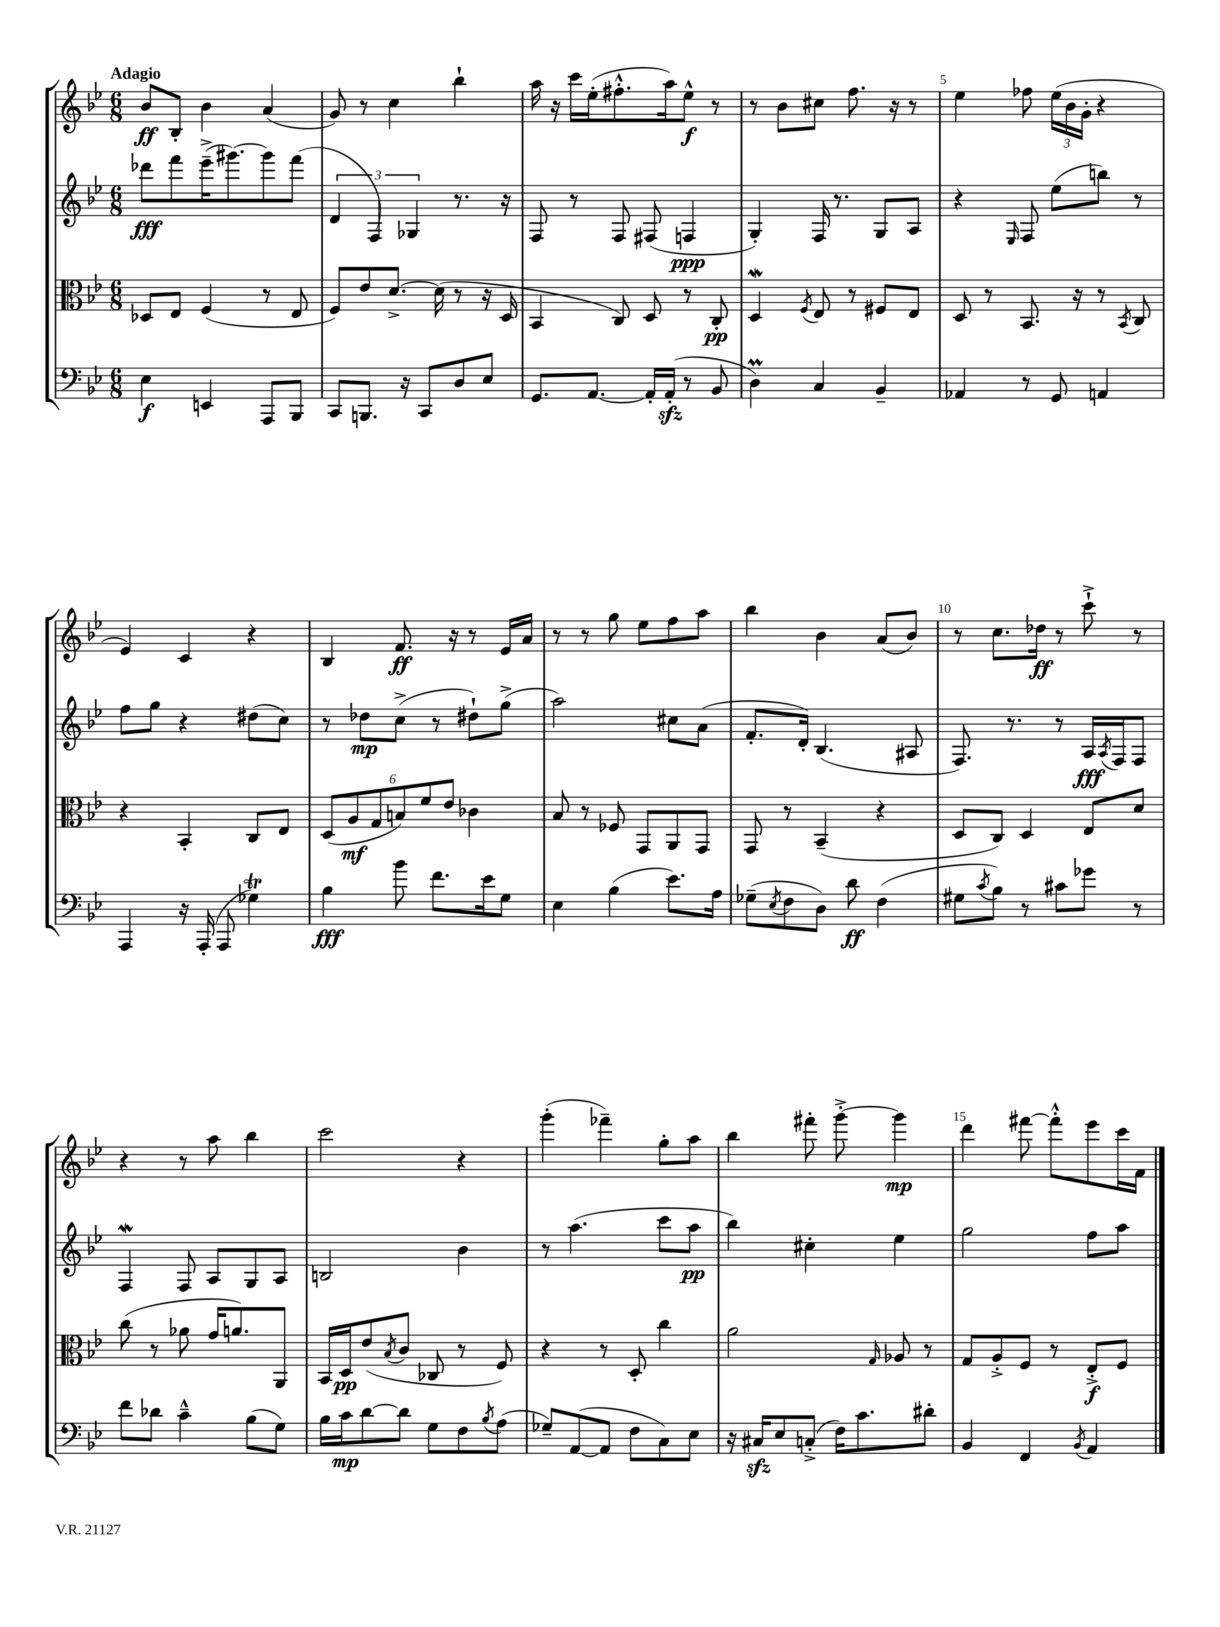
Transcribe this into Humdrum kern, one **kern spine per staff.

**kern	**kern	**kern	**kern
*staff4	*staff3	*staff2	*staff1
*clefF4	*clefC3	*clefG2	*clefG2
*k[b-e-]	*k[b-e-]	*k[b-e-]	*k[b-e-]
*M6/8	*M6/8	*M6/8	*M6/8
4E-\	8D-/L	8ddd-\L	8b-/L
.	8E-/J	8fff\	8B-'/J
4EE/	(4F/	(16eee-~^\K	4b-\
.	.	[8.ggg#\)	.
8AAA/L	8r	8ggg#\]	(4a/
8BBB-/J	8E-/	(8fff\J	.
=	=	=	=
8CC/L	8F/L)	6d/	8g/)
8.BBB/J	8e-/	.	8r
.	.	6F/)	.
.	[8.d^/J	.	4cc\
16r	.	.	.
.	.	6G-/	.
8CC/L	.	.	.
.	(16d\]	.	.
8D/	8r	8.r	4bb-`\
8E-/J	16r	.	.
.	16D/	16r	.
=	=	=	=
8.GG/L	4BB-/	8F/	16aa\
.	.	.	16r
.	.	8r	16ccc\LL
[8.AA/J	.	.	(16ee-'\J
.	8C/)	8F/	8.ff#'^^\
16AA'/]LL	8D/	(8F#/	.
(16AA'/JJ	.	.	16aa\k)
8r	8r	4F/	8ee-^^\J
8BB-/	8C'/	.	8r
=	=	=	=
4D\)	4D/	4G'/)	8r
.	.	.	8b-\L
.	8qF/	.	.
4C/	8E-/	16F/	8cc#\J
.	.	8.r	.
.	8r	.	8.ff\
4BB-~/	8F#/L	8G/L	.
.	.	.	16r
.	8E-/J	8A/J	8r
=	=	=	=
4AA-/	8D/	4r	4ee-\
.	8r	.	.
.	.	16qqE-/	.
8r	8.BB-/	8F/	8ff-\
8GG/	.	(8ee-\L	(24ee-\LL
.	.	.	24b-\
.	16r	.	.
.	.	.	24g'\JJ
4AA/	8r	8bb\J)	4r
.	8qBB-/	.	.
.	8C/	8r	.
=	=	=	=
4AAA/	4r	8ff\L	4e-/)
.	.	8gg\J	.
16r	4BB-'/	4r	4c/
(16AAA'/	.	.	.
8AAA/	.	.	.
4G-\)	8C/L	(8dd#\L	4r
.	8E-/J	8cc\J)	.
=	=	=	=
4B-\	(12D/L	8r	4B-/
.	12A/	.	.
.	.	8dd-\L	.
.	12G/	.	.
8b-\	12B/)	(8cc^\J	8.f/
.	12f/	.	.
8.f\L	.	8r	.
.	12e-/J	.	.
.	.	.	16r
.	4c-\	8dd#`\L)	8r
16e-\k	.	.	.
8G\J	.	(8gg^\J	16e-/LL
.	.	.	16a/JJ
=	=	=	=
4E-\	8B-/	2aa\)	8r
.	8r	.	8r
(4B-\	8F-/	.	8gg\
.	8GG/L	.	8ee-\L
8.e-\L)	8AA/	8cc#\L	8ff\
.	8GG/J	(8a\J	8aa\J
16A\Jk	.	.	.
=	=	=	=
(8G-~\L	8GG/	8.f'/L	4bb-\
8qE-/	.	.	.
8F\	8r	.	.
.	.	16d'/Jk)	.
8D\J)	(4BB-~/	(4.B-/	4b-\
8d\	.	.	.
(4F\	4r	.	(8a/L
.	.	8A#/	8b-/J)
=	=	=	=
8G#\L	8D/L	8.F/)	8r
8qc/	.	.	.
8B-\J)	8C/J)	.	8.cc\L
.	.	8.r	.
8r	4D/	.	.
.	.	.	16dd-\Jk
8c#\L	.	8r	8r
8g-\J	8E-/L	16A/LL	8ccc`^\
.	.	8qA/	.
.	.	16F/J	.
8r	8d/J	8F/J	8r
=	=	=	=
8f\L	(8cc\	4F/	4r
8d-\J	8r	.	.
4c~^^\	8a-\	8F/	8r
.	16g/LK	8A/L	8aa\
.	8.a/)	.	.
(8B-\L	.	8G/	4bb-\
8G\J)	8AA/J	8A/J	.
=	=	=	=
16B-\LL	16BB-/LL	2B/	2ccc\
16c\J	16D/J	.	.
[8d\	(8e-/	.	.
.	8qB-/	.	.
8d\]J	8c/J	.	.
8G\L	8C-/	.	.
8F\	8r	4b-\	4r
8qB-/	.	.	.
(8A\J	8F/)	.	.
=	=	=	=
8G-~/L)	4r	8r	(4ggg'\
([8AA/	.	(4.aa\	.
8AA/]J	8r	.	4fff-~\)
8F\L	8D'/	.	.
8C\)	4cc\	8ccc\L	8gg'\L
8E-\J	.	8aa\J	8aa\J
=	=	=	=
16r	2a\	4bb-\)	4bb-\
16C#/LK	.	.	.
8E-/	.	.	.
(8C'^/J	.	4cc#'\	8fff#'\
16F\LK)	.	.	[8ggg'^\
8.c\	.	.	.
.	16qqG/	.	.
.	8A-/	4ee-\	4ggg\]
8d#'\J	8r	.	.
=	=	=	=
4BB-/	8G/L	2gg\	4ddd\
.	8A'^/	.	.
4FF/	8F/J	.	[8fff#\
.	8r	.	8fff#'^^\]L
8qBB-/	.	.	.
4AA/	8E-'^/L	8ff\L	8eee-\
.	8F/J	8aa\J	16ccc\L
.	.	.	16f\JJ
==	==	==	==
*-	*-	*-	*-
